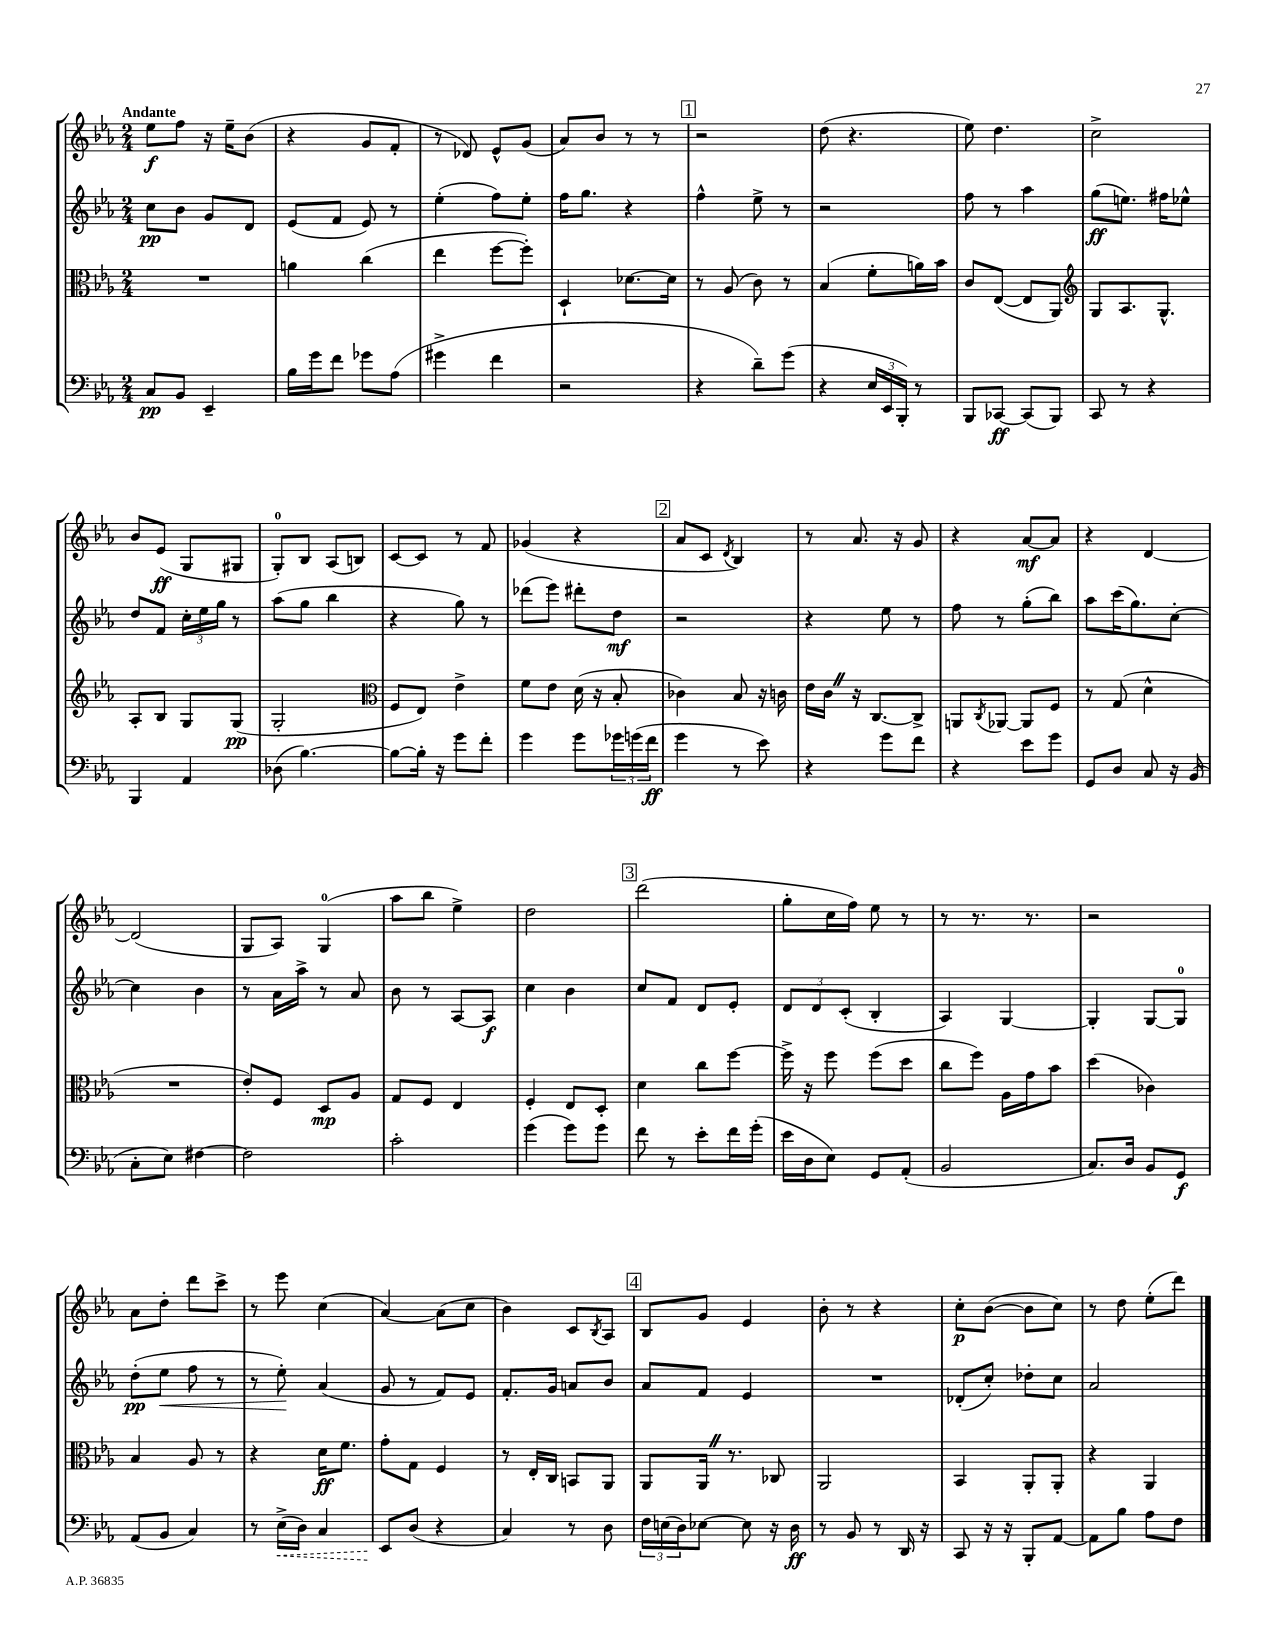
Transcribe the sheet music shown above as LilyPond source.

<<
\new StaffGroup <<
\new Staff = "s0" {
    \clef treble \key ees \major \numericTimeSignature \time 2/4 \tempo "Andante"
    ees''8\f f''8 r16 ees''16-- bes'8( |
    r4 g'8 f'8-. |
    r8 des'8) ees'8-^ g'8( |
    aes'8) bes'8 r8 r8 |
    \mark \markup { \box "1" } r2 |
    d''8( r4. |
    ees''8) d''4. |
    c''2-> |
    bes'8 ees'8\ff( g8 gis8 |
    g8-0-.) bes8 aes8( b8) |
    c'8~ c'8 r8 f'8 |
    ges'4( r4 |
    \mark \markup { \box "2" } aes'8 c'8 \acciaccatura { d'8 } bes4) |
    r8 aes'8. r16 g'8 |
    r4 aes'8~\mf aes'8 |
    r4 d'4~ |
    d'2( |
    g8 aes8) g4-0( |
    aes''8 bes''8 ees''4->) |
    d''2 |
    \mark \markup { \box "3" } d'''2( |
    g''8-. c''16 f''16) ees''8 r8 |
    r8 r8. r8. |
    r2 |
    aes'8 d''8-. d'''8 c'''8-> |
    r8 ees'''8 c''4( |
    aes'4~) aes'8( c''8 |
    bes'4) c'8 \acciaccatura { bes8 } aes8 |
    \mark \markup { \box "4" } bes8 g'8 ees'4 |
    bes'8-. r8 r4 |
    c''8-.\p bes'8~( bes'8 c''8) |
    r8 d''8 ees''8-.( d'''8) \bar "|." |
}
\new Staff = "s1" {
    \clef treble \key ees \major \numericTimeSignature \time 2/4
    c''8\pp bes'8 g'8 d'8 |
    ees'8( f'8 ees'8) r8 |
    ees''4-.( f''8) ees''8-. |
    f''16 g''8. r4 |
    \mark \markup { \box "1" } f''4-^ ees''8-> r8 |
    r2 |
    f''8 r8 aes''4 |
    g''8\ff( e''8.) fis''16 ees''8-^ |
    d''8 f'8 \tuplet 3/2 { c''16-. ees''16 g''16 } r8 |
    aes''8( g''8 bes''4 |
    r4 g''8) r8 |
    des'''8( ees'''8) dis'''8-. d''8\mf |
    \mark \markup { \box "2" } r2 |
    r4 ees''8 r8 |
    f''8 r8 g''8-.( bes''8) |
    aes''8 c'''16( g''8.) c''8~-. |
    c''4 bes'4 |
    r8 aes'16 aes''16-> r8 aes'8 |
    bes'8 r8 aes8~ aes8\f |
    c''4 bes'4 |
    \mark \markup { \box "3" } c''8 f'8 d'8 ees'8-. |
    \tuplet 3/2 { d'8 d'8 c'8-.( } bes4-. |
    aes4) g4~ |
    g4-. g8~ g8-0 |
    d''8-.\pp( ees''8\< f''8 r8 |
    r8 ees''8-.\!) aes'4( |
    g'8 r8 f'8) ees'8 |
    f'8.-. g'16 a'8 bes'8 |
    \mark \markup { \box "4" } aes'8 f'8 ees'4 |
    R2 |
    des'8-.( c''8-.) des''8-. c''8 |
    aes'2 \bar "|." |
}
\new Staff = "s2" {
    \clef alto \key ees \major \numericTimeSignature \time 2/4
    R2 |
    a'4 c''4( |
    ees''4 f''8~ f''8-.) |
    d4-! des'8.~ des'16 |
    \mark \markup { \box "1" } r8 aes8( c'8) r8 |
    bes4( f'8-. a'16) bes'16 |
    c'8 ees8~( ees8 aes,8) |
    \clef treble g8 aes8. g8.-^ |
    aes8-. bes8 g8 g8\pp( |
    g2-. |
    \clef alto f8 ees8) ees'4-> |
    f'8 ees'8 d'16( r16 bes8-. |
    \mark \markup { \box "2" } ces'4) bes8 r16 c'16 |
    ees'16 c'16 \once \override BreathingSign.text = \markup { \musicglyph "scripts.caesura.straight" } \breathe r16 c8.~ c8-> |
    a,8 \acciaccatura { c8 } aes,8~ aes,8 f8 |
    r8 g8( d'4-^ |
    R2 |
    ees'8-.) f8 d8\mp aes8 |
    g8 f8 ees4 |
    f4-. ees8 d8-. |
    \mark \markup { \box "3" } d'4 c''8 f''8~ |
    f''16-> r16 f''8 f''8( d''8 |
    c''8 f''8) aes16 g'16 bes'8 |
    d''4( ces'4) |
    bes4 aes8 r8 |
    r4 d'16\ff f'8. |
    g'8-. g8 f4 |
    r8 ees16-. c16 b,8 aes,8 |
    \mark \markup { \box "4" } aes,8 aes,16 \once \override BreathingSign.text = \markup { \musicglyph "scripts.caesura.straight" } \breathe r8. ces8 |
    aes,2 |
    bes,4 aes,8-. aes,8-. |
    r4 aes,4 \bar "|." |
}
\new Staff = "s3" {
    \clef bass \key ees \major \numericTimeSignature \time 2/4
    c8\pp bes,8 ees,4-- |
    bes16 g'16 f'8 ges'8 aes8( |
    gis'4-> f'4 |
    r2 |
    \mark \markup { \box "1" } r4 d'8--) g'8( |
    r4 \tuplet 3/2 { ees16 ees,16 bes,,16-.) } r8 |
    bes,,8 ces,8~\ff ces,8( bes,,8) |
    c,8 r8 r4 |
    bes,,4 aes,4 |
    des8( bes4.~) |
    bes8~ bes16-. r16 g'8 f'8-. |
    g'4 g'8 \tuplet 3/2 { ges'16 g'16( f'16\ff } |
    \mark \markup { \box "2" } g'4 r8 ees'8) |
    r4 g'8 f'8 |
    r4 ees'8 g'8 |
    g,8 d8 c8 r16 bes,16( |
    c8-. ees8) fis4~ |
    fis2 |
    c'2-. |
    g'4( g'8) g'8 |
    \mark \markup { \box "3" } f'8 r8 ees'8-. f'16 g'16-.( |
    ees'16 d16 ees8) g,8 aes,8-.( |
    bes,2 |
    c8.) d16 bes,8 g,8\f |
    aes,8( bes,8 c4) |
    r8 \once \override Hairpin.style = #'dashed-line ees16->\<( d16) c4 |
    ees,8\! d8( r4 |
    c4) r8 d8 |
    \mark \markup { \box "4" } \tuplet 3/2 { f16 e16( d16) } ees8~ ees8 r16 d16\ff |
    r8 bes,8 r8 d,16 r16 |
    c,8 r16 r16 bes,,8-. aes,8~ |
    aes,8 bes8 aes8 f8 \bar "|." |
}
>>
>>
\layout { \context { \Score \remove "Bar_number_engraver" } }
